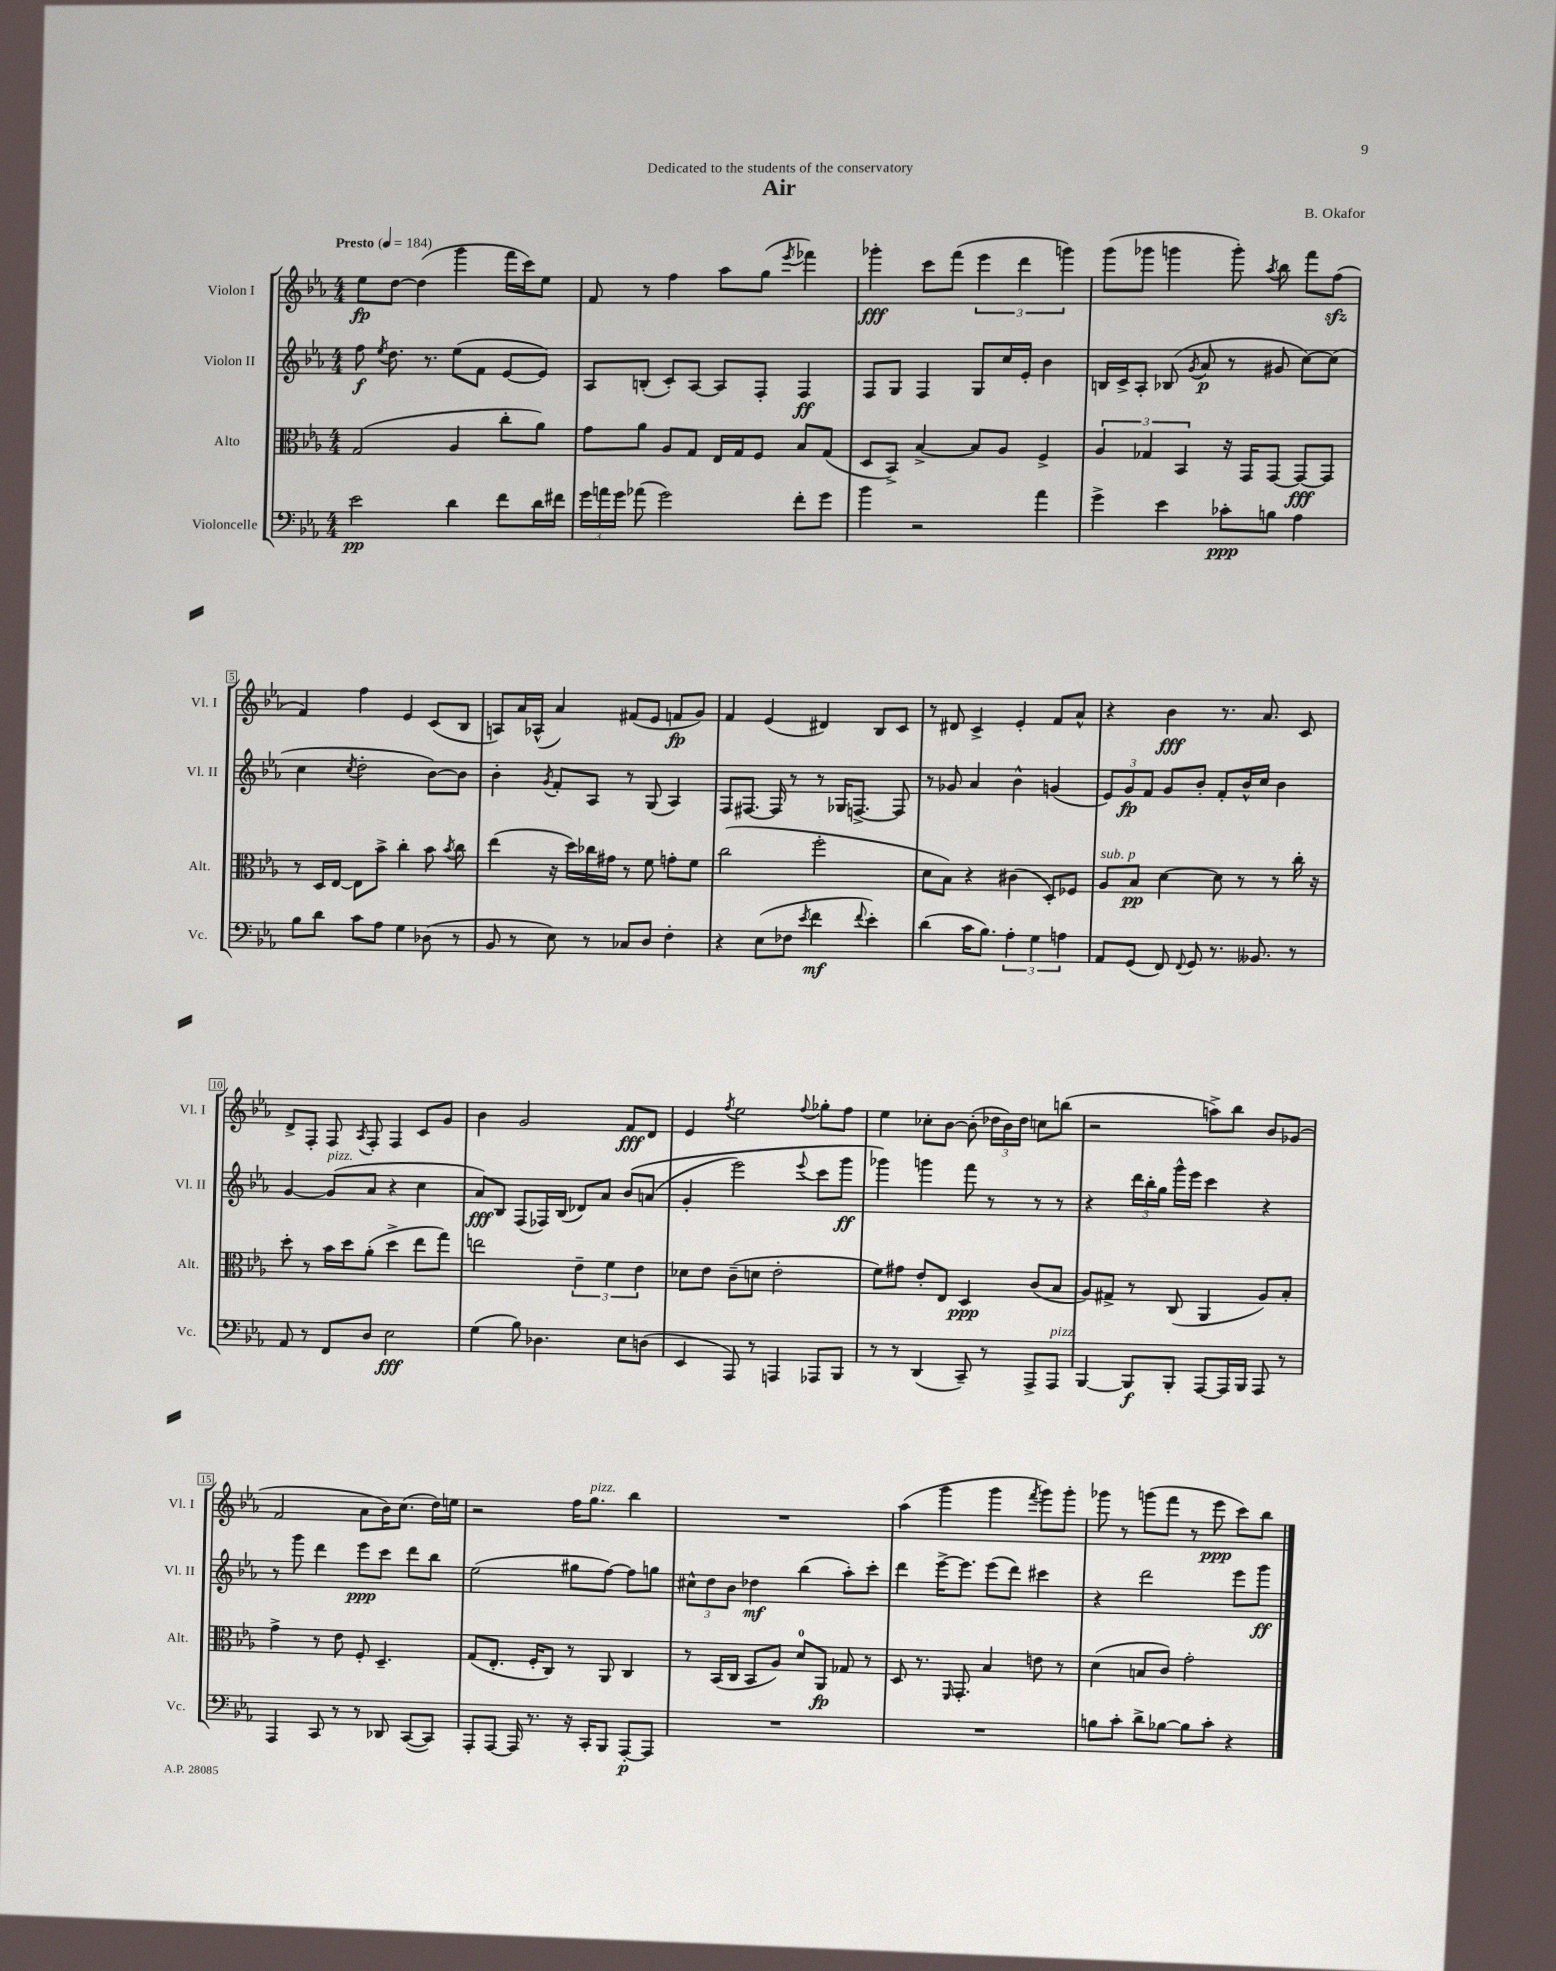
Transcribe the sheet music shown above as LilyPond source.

\header { title = "Air" composer = "B. Okafor" dedication = "Dedicated to the students of the conservatory" }
<<
\new StaffGroup <<
\new Staff = "s0" \with { instrumentName = "Violon I" shortInstrumentName = "Vl. I" } {
    \clef treble \key ees \major \numericTimeSignature \time 4/4 \tempo "Presto" 4 = 184
    \autoBeamOff ees''8[\fp d''8]~ d''4( g'''4 f'''16[ c'''16) ees''8] |
    f'8 r8 f''4 aes''8[ g''8]( \acciaccatura { ees'''8 } fes'''4) |
    ges'''4-.\fff c'''8[ f'''8]( \tuplet 3/2 { ees'''4 d'''4 g'''4) } |
    g'''8[( ges'''8] g'''4 g'''8-.) \acciaccatura { aes''8 } bes''8 f'''8[ f''8]\sfz( |
    f'4) f''4 ees'4 c'8[( bes8] |
    a8[) aes'16 aes16]-^( aes'4) fis'8[( ees'8] f'8[\fp g'8]) |
    f'4 ees'4( dis'4) bes8[ c'8] |
    r8 dis'8 c'4-> ees'4-. f'8[ aes'8]-^ |
    r4 bes'4\fff r8. aes'8. c'8 |
    d'8[-> f8]-. f8 \acciaccatura { aes8 } f8-. f4 c'8[ g'8] |
    bes'4 g'2 f'8[\fff d'8] |
    ees'4 \acciaccatura { f''8 } ees''2 \appoggiatura { f''8 } ges''8[-. f''8] |
    ees''4 ces''8[-. bes'8]~ bes'8-.( \tuplet 3/2 { des''16[ bes'16) des''16] } c''8[ b''8]( |
    r2 a''8[->) bes''8] bes'8[ ges'8]( |
    f'2 aes'8[ bes'16) c''8.]( d''16[) e''16] |
    r2 f''16[ g''8.]^\markup { \italic "pizz." } bes''4 |
    R1 |
    aes''4( g'''4 g'''4 \acciaccatura { f'''8 } g'''8[) g'''8]-. |
    ges'''8 r8 g'''8[( f'''8] r8 ees'''8\ppp c'''8[) bes''8] \bar "|." |
}
\new Staff = "s1" \with { instrumentName = "Violon II" shortInstrumentName = "Vl. II" } {
    \clef treble \key ees \major \numericTimeSignature \time 4/4
    \autoBeamOff f''8\f \acciaccatura { ees''8 } d''8. r8. ees''8[( f'8] ees'8[~ ees'8]) |
    aes8[ b8]-.( c'8[-.) aes8]~ aes8[ f8]-. f4\ff |
    f8[ g8] f4 g8[ c''16 ees'16]-. bes'4 |
    b16[ c'16-> aes8]-. bes8( \acciaccatura { g'8 } aes'8\p r8 gis'8 c''8[~) c''8]( |
    c''4 \acciaccatura { c''8 } d''2-. bes'8[~) bes'8] |
    bes'4-. \acciaccatura { g'8 } f'8[-. aes8] r8 g8( aes4) |
    f8[ fis8.]~ fis16 r8 r8 ges16[ f8.]~-> f8 |
    r8 ges'8 aes'4 bes'4-^ g'4( |
    \tuplet 3/2 { ees'8[) g'8\fp f'8] } g'8[ bes'8]-. f'8[-. bes'16-^ c''16] bes'4 |
    g'4~ g'8[^\markup { \italic "pizz." }( aes'8] r4 c''4 |
    aes'8[\fff) bes8] f8[( fes16) bes16]( des'8[) aes'8] bes'8[\( a'8]( |
    g'4-. ees'''2) \appoggiatura { ees'''8 } c'''8[ g'''8]\ff |
    ges'''4\) g'''4 f'''8 r8 r8 r8 |
    r4 \tuplet 3/2 { d'''16[ bes''16-. g''16] } g'''16[-^ ees'''16] c'''4 r4 |
    r8 g'''8 d'''4 ees'''8[\ppp c'''8] d'''8[ bes''8] |
    ees''2( gis''8[ f''8]~) f''8[ g''8] |
    \tuplet 3/2 { cis''8[-^ d''8 bes'8] } des''4\mf bes''4( aes''8[-.) c'''8]-. |
    d'''4 ees'''16[~-> ees'''8.] ees'''8[( d'''8]) cis'''4 |
    r4 d'''2 ees'''8[ g'''8]\ff \bar "|." |
}
\new Staff = "s2" \with { instrumentName = "Alto" shortInstrumentName = "Alt." } {
    \clef alto \key ees \major \numericTimeSignature \time 4/4
    \autoBeamOff g2( aes4 c''8[-. aes'8]) |
    g'8[ aes'8] aes8[ g8] ees16[ g16 f8] bes8[ g8]( |
    d8[ bes,8]->) bes4~-> bes8[ aes8] f4-> |
    \tuplet 3/2 { aes4 ges4 bes,4 } r16 g,16[ g,8]~ g,8[~\fff g,8] |
    r8 d16[ ees16]~ ees8[ bes'8]-> c''4-. bes'8 \acciaccatura { bes'8 } c''8 |
    ees''4( r16 d''16[) ces''16 gis'16] r8 f'8 g'8[-. f'8] |
    c''2( f''2-. |
    d'8[ bes8]) r4 cis'4( d8[-.) fes8] |
    aes8[^\markup { \italic "sub. p" } bes8]\pp d'4~ d'8 r8 r8 c''16-. r16 |
    d''8-. r8 bes'16[ d''16 aes'8]-.( d''4-> ees''8[ g''8]) |
    e''2 \tuplet 3/2 { ees'4-- f'4 ees'4 } |
    des'8[ ees'8] c'8[--( d'8] ees'2-. |
    f'8[) gis'8] ees'8[-. ees8] d4\ppp c'8[( bes8] |
    aes8[) gis8]-> r8 c8( aes,4 aes8[) bes8]-. |
    g'4-> r8 ees'8 f8-. d4.-- |
    g8[( ees8.]-. f16[-. c8]) r8 aes,8 c4 |
    r8 bes,16[( c16] bes,8[ aes8]) d'8[-0 aes,8]\fp ges8 r8 |
    d8 r8. \grace { f,16 } g,8.-. bes4 e'8 r8 |
    d'4( b8[ c'8]) g'2-. \bar "|." |
}
\new Staff = "s3" \with { instrumentName = "Violoncelle" shortInstrumentName = "Vc." } {
    \clef bass \key ees \major \numericTimeSignature \time 4/4
    \autoBeamOff ees'2\pp d'4 f'8[ d'16 fis'16] |
    \tuplet 3/2 { g'16[ a'16 g'16] } aes'8( g'2) f'8[-. g'8] |
    bes'4 r2 aes'4 |
    g'4-> ees'4 ces'8[-.\ppp b8] aes4 |
    bes8[ d'8] c'8[ aes8] g4 des8( r8 |
    bes,8 r8 ees8) r8 ces8[ d8] f4-. |
    r4 ees8[( fes8] \acciaccatura { ees'8 } f'4\mf \appoggiatura { f'8 } ees'4-.) |
    d'4( c'16[ bes8.]) \tuplet 3/2 { aes4-. g4 a4 } |
    aes,8[ g,8]( f,8) \appoggiatura { f,8 } g,8 r8. beses,8. r8 |
    aes,8 r8 f,8[ d8] ees2\fff |
    g4( bes8) des4. ees8[ d8]( |
    ees,4 aes,,8) r8 a,,4 aes,,8[ bes,,8] |
    r8 r8 d,4( c,8--) r8 aes,,8[-> aes,,8]^\markup { \italic "pizz." } |
    bes,,4~ bes,,8[\f bes,,8]-. aes,,8[~ aes,,16 bes,,16] aes,,8 r8 |
    aes,,4 c,8 r8 r8 des,8 c,8[~( c,8]) |
    aes,,8[-. aes,,8]~ aes,,16 r8. r16 c,16[-. bes,,8] aes,,8[~-.\p aes,,8] |
    R1 |
    R1 |
    b8[ c'8]-. d'8[-> bes8]~ bes8[ c'8]-. r4 \bar "|." |
}
>>
>>
\layout { \context { \Score \override BarNumber.stencil = #(make-stencil-boxer 0.1 0.3 ly:text-interface::print) } }
